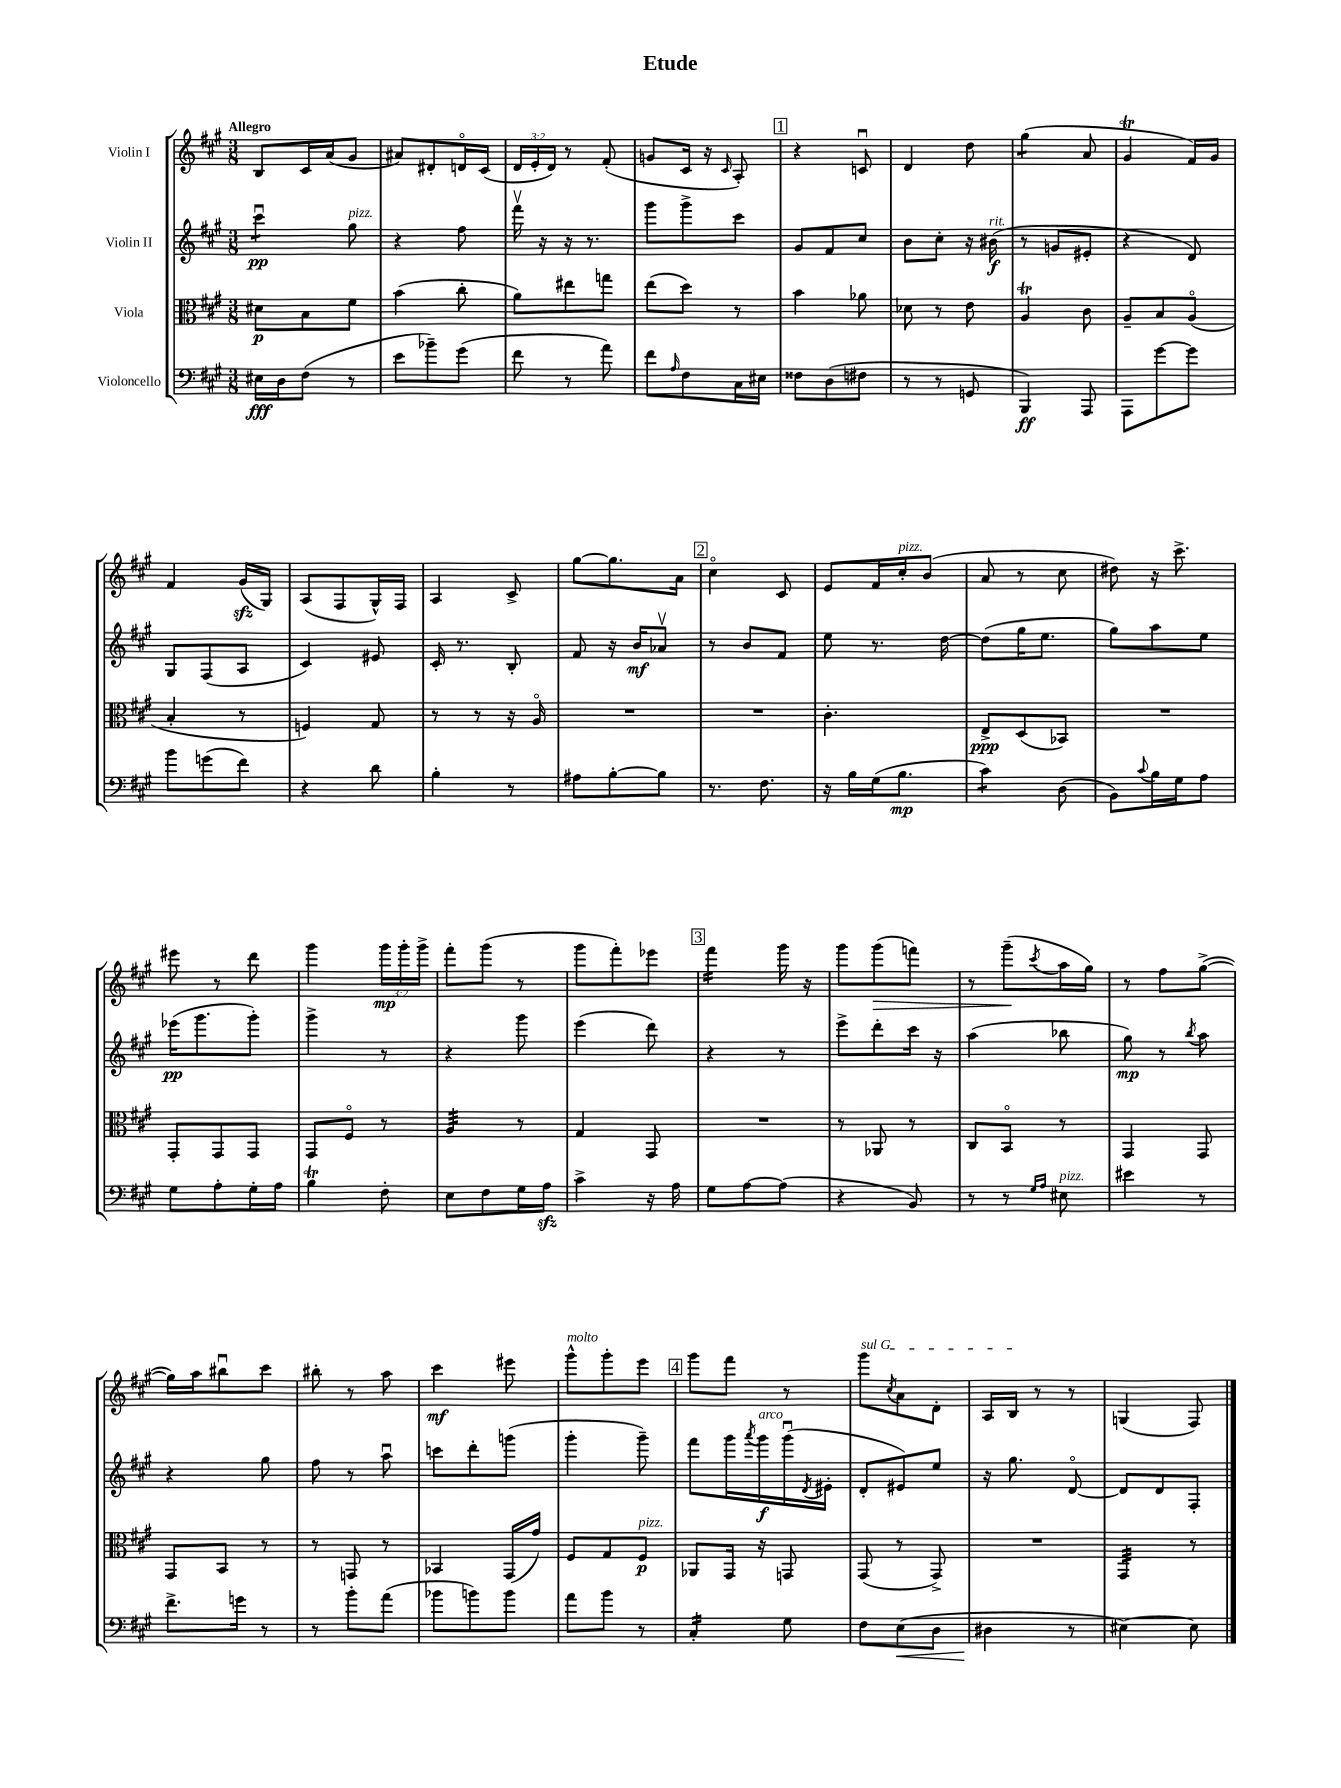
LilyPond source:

\header { title = "Etude" }
<<
\new StaffGroup <<
\new Staff = "s0" \with { instrumentName = "Violin I" } {
    \clef treble \key a \major \numericTimeSignature \time 3/8 \override Staff.TupletNumber.text = #tuplet-number::calc-fraction-text \tempo "Allegro"
    b8 cis'16 a'16( gis'8 |
    ais'8) dis'8-. d'16\flageolet cis'16( |
    \tuplet 3/2 { d'16 e'16-. d'16) } r8 fis'8-.( |
    g'8 cis'16 r16 \grace { cis'16 } a8-.) |
    \mark \markup { \box "1" } r4 c'8\downbow |
    d'4 d''8 |
    gis''4:8( a'8 |
    gis'4\trill fis'16) gis'16 |
    fis'4 gis'16\sfz( gis16) |
    a8( fis8 gis16-^) fis16 |
    a4 cis'8-> |
    gis''8~ gis''8. a'16 |
    \mark \markup { \box "2" } cis''4\flageolet cis'8 |
    e'8 fis'16 cis''16-.^\markup { \italic "pizz." } b'8( |
    a'8 r8 cis''8 |
    dis''8) r16 cis'''8.-> |
    eis'''8 r8 d'''8 |
    gis'''4 \tuplet 3/2 { gis'''16\mp gis'''16-. gis'''16-> } |
    fis'''8-. gis'''8( r8 |
    gis'''8 fis'''8-.) ees'''8 |
    \mark \markup { \box "3" } fis'''4:16 gis'''16 r16 |
    gis'''8 gis'''8\>( f'''8) |
    r8 gis'''8--\!( \acciaccatura { cis'''8 } a''16 gis''16) |
    r8 fis''8 gis''8~->( |
    gis''16) a''16 bis''8\downbow cis'''8 |
    bis''8-. r8 a''8 |
    cis'''4\mf eis'''8 |
    gis'''8-^^\markup { \italic "molto" } gis'''8-. e'''8 |
    \mark \markup { \box "4" } gis'''8 fis'''8 r8 |
    \once \override TextSpanner.bound-details.left.text = \markup { \italic "sul G" } gis'''8\startTextSpan \acciaccatura { cis''8 } a'8 d'8-. |
    a16 b16\stopTextSpan r8 r8 |
    g4( fis8) \bar "|." |
}
\new Staff = "s1" \with { instrumentName = "Violin II" } {
    \clef treble \key a \major \numericTimeSignature \time 3/8
    cis'''4:8\downbow\pp gis''8^\markup { \italic "pizz." } |
    r4 fis''8 |
    fis'''16\upbow r16 r16 r8. |
    gis'''8 gis'''8-> cis'''8 |
    \mark \markup { \box "1" } gis'8 fis'8 cis''8 |
    b'8 cis''8-. r16 bis'16\f^\markup { \italic "rit." }( |
    r8 g'8 eis'8-. |
    r4 d'8) |
    gis8 fis8( a8 |
    cis'4) eis'8 |
    cis'16-. r8. b8-. |
    fis'8 r16 b'16\mf aes'8\upbow |
    \mark \markup { \box "2" } r8 b'8 fis'8 |
    e''8 r8. d''16~ |
    d''8( gis''16 e''8. |
    gis''8) a''8 e''8 |
    ees'''16\pp( gis'''8. gis'''8-.) |
    gis'''4-> r8 |
    r4 gis'''8 |
    e'''4( d'''8) |
    \mark \markup { \box "3" } r4 r8 |
    e'''8-> d'''8-. cis'''16 r16 |
    a''4( bes''8 |
    gis''8\mp) r8 \acciaccatura { b''8 } a''8 |
    r4 gis''8 |
    fis''8 r8 a''8\downbow |
    c'''8 d'''8-. g'''8( |
    gis'''4-. gis'''8--) |
    \mark \markup { \box "4" } fis'''8 gis'''16 \acciaccatura { a'''8 } gis'''16\f^\markup { \italic "arco" } gis'''16\downbow( \acciaccatura { d'8 } eis'16-. |
    d'8-. eis'8) e''8 |
    r16 gis''8. d'8~\flageolet |
    d'8 d'8 fis8-. \bar "|." |
}
\new Staff = "s2" \with { instrumentName = "Viola" } {
    \clef alto \key a \major \numericTimeSignature \time 3/8
    dis'8\p b8 fis'8 |
    b'4( cis''8-. |
    a'8) eis''8 g''8 |
    e''8( d''8) r8 |
    \mark \markup { \box "1" } b'4 aes'8 |
    des'8 r8 e'8 |
    a4\trill cis'8 |
    a8-- b8 a8\flageolet( |
    b4-. r8 |
    f4) gis8 |
    r8 r8 r16 a16\flageolet |
    R4. |
    \mark \markup { \box "2" } R4. |
    cis'4.-. |
    e8->\ppp d8( bes,8) |
    R4. |
    gis,8-. gis,8 gis,8 |
    gis,8 fis8\flageolet r8 |
    a4:32 r8 |
    gis4 gis,8 |
    \mark \markup { \box "3" } R4. |
    r8 aes,8 r8 |
    cis8 b,8\flageolet r8 |
    gis,4 gis,8 |
    gis,8 b,8 r8 |
    r8 g,8 r8 |
    bes,4 gis,16( gis'16) |
    fis8 gis8 fis8\p^\markup { \italic "pizz." } |
    \mark \markup { \box "4" } aes,8 gis,16 r16 g,8 |
    gis,8( r8 gis,8->) |
    R4. |
    gis,4:32 r8 \bar "|." |
}
\new Staff = "s3" \with { instrumentName = "Violoncello" } {
    \clef bass \key a \major \numericTimeSignature \time 3/8
    eis16\fff d16 fis8( r8 |
    e'8 bes'8--) gis'8( |
    fis'8 r8 a'8) |
    fis'8 \grace { a16 } fis8 cis16 eis16 |
    \mark \markup { \box "1" } fisis8 d8( fis8 |
    r8 r8 g,8 |
    b,,4\ff) a,,8 |
    a,,8 gis'8~ gis'8 |
    b'8 g'8( fis'8) |
    r4 d'8 |
    b4-. r8 |
    ais8 b8~-. b8 |
    \mark \markup { \box "2" } r8. fis8. |
    r16 b16 gis16( b8.\mp |
    cis'4:8) d8( |
    b,8) \appoggiatura { cis'8 } b16 gis16 a8 |
    gis8 a8-. gis16-. a16 |
    b4\trill fis8-. |
    e8 fis8 gis16 a16\sfz |
    cis'4-> r16 a16 |
    \mark \markup { \box "3" } gis8 a8~ a8( |
    r4 b,8) |
    r8 r8 \grace { gis16 a16 } eis8^\markup { \italic "pizz." } |
    eis'4 r8 |
    fis'8.-> g'16 r8 |
    r8 b'8-. a'8( |
    bes'8 b'8) b'8 |
    a'8 b'8 r8 |
    \mark \markup { \box "4" } cis4:16-. gis8 |
    fis8 e8\<( d8 |
    dis4\! r8 |
    eis4~) eis8 \bar "|." |
}
>>
>>
\layout { \context { \Score \remove "Bar_number_engraver" } }
